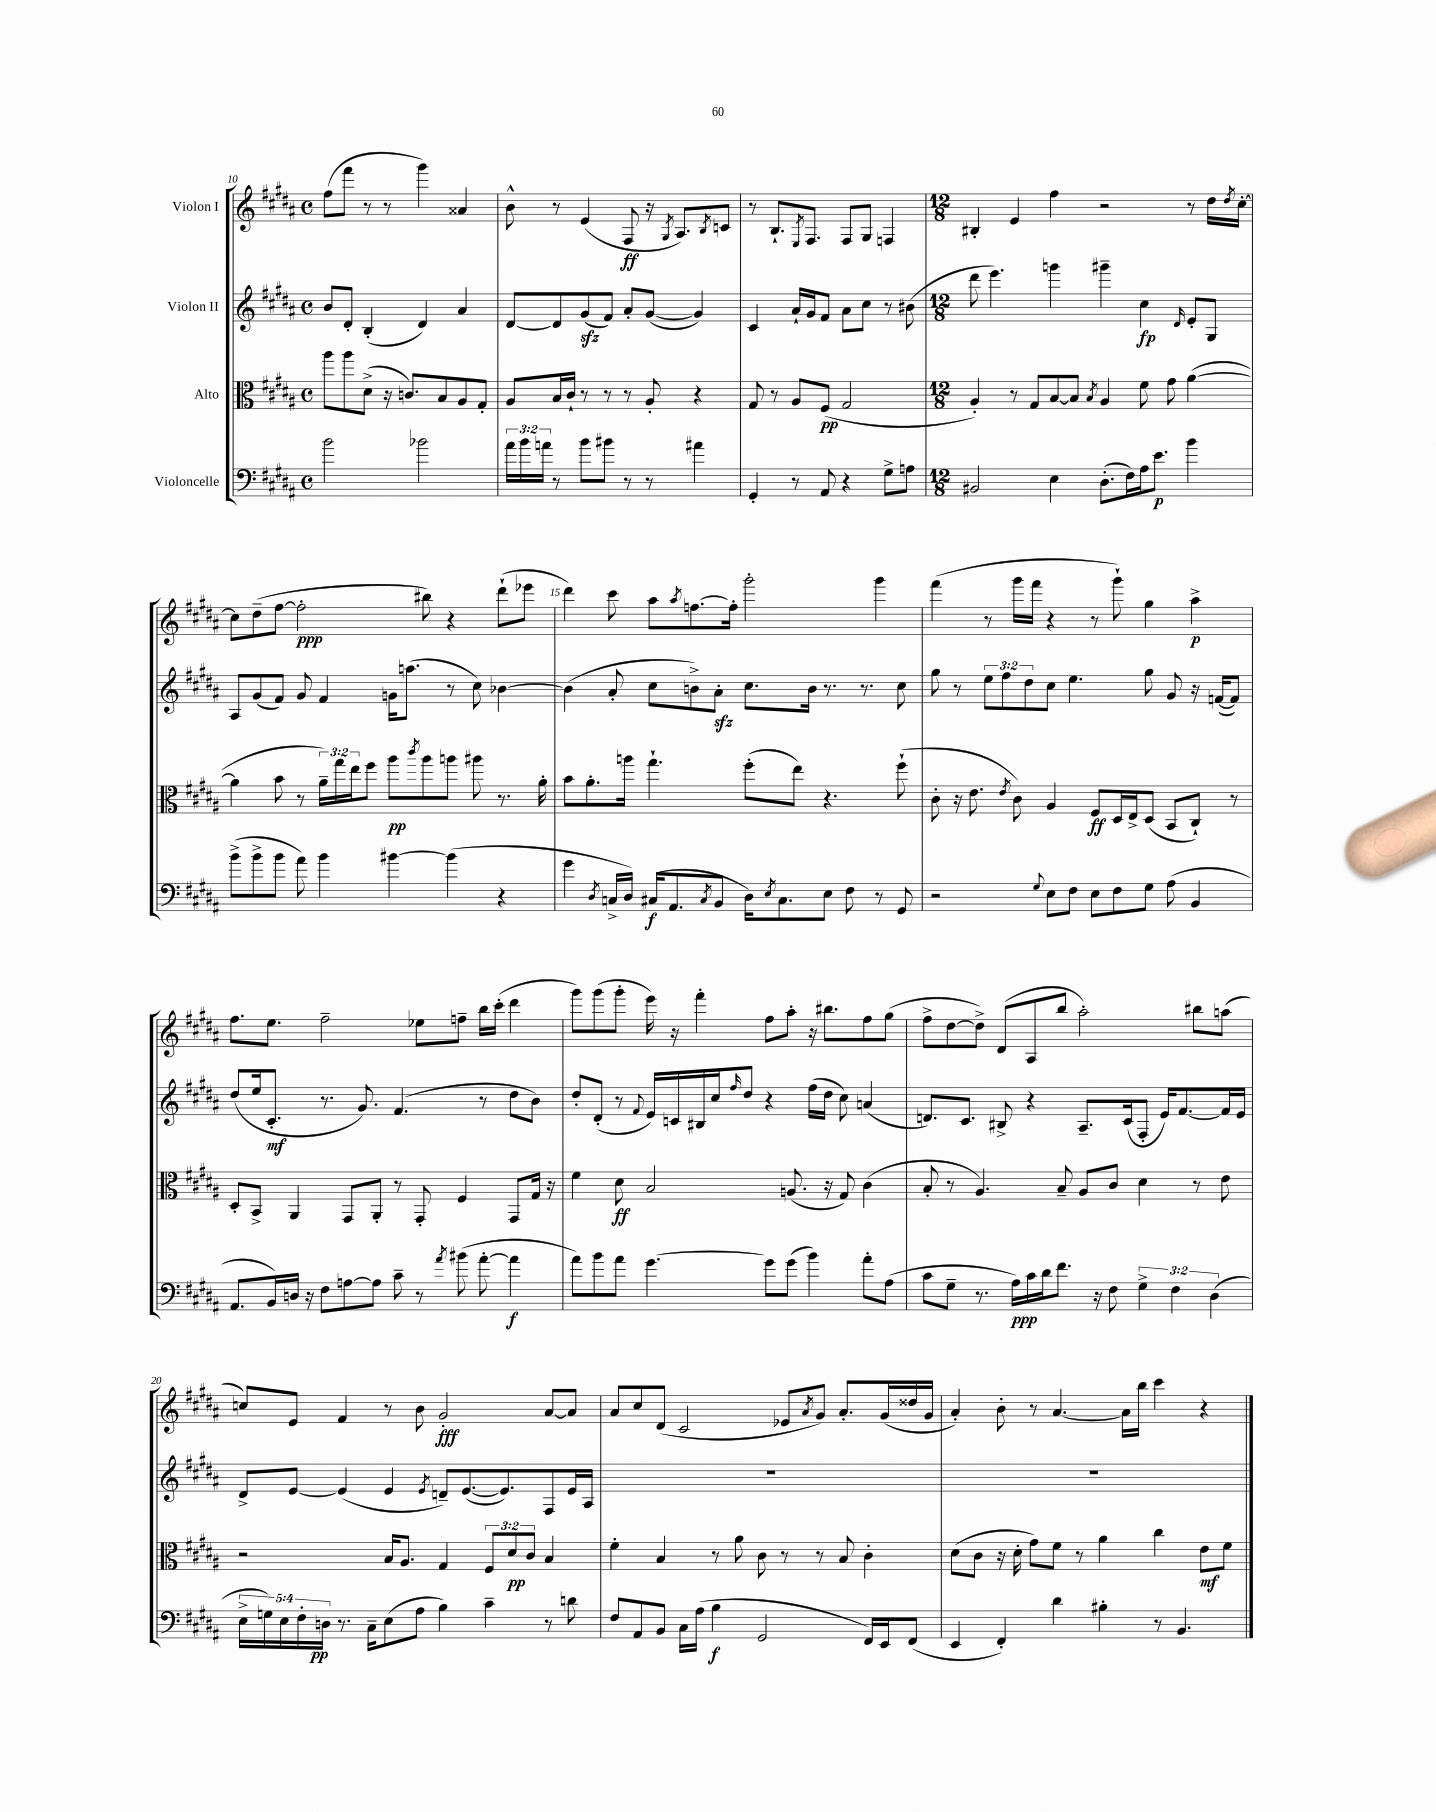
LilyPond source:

<<
\new StaffGroup <<
\new Staff = "s0" \with { instrumentName = "Violon I" } {
    \clef treble \key b \major \defaultTimeSignature \time 4/4
    fis''8( fis'''8 r8 r8 gis'''4) aisis'4 |
    b'8-^ r8 e'4( fis8\ff r16 \acciaccatura { gis8 } ais8.) \acciaccatura { b8 } c'8 |
    r8 b8.-! \acciaccatura { e8 } fis8. fis8 gis8 f4 |
    \numericTimeSignature \time 12/8 bis4-. e'4 fis''4 r2 r8 dis''16 \acciaccatura { dis''8 } cis''16~-. |
    cis''8 dis''8--( fis''8~ fis''2-.\ppp bis''8) r4 dis'''8-!( ees'''8 |
    dis'''4) cis'''8 ais''8 \acciaccatura { ais''8 } f''8.~ f''16-. gis'''2-. gis'''4 |
    fis'''4( r8 gis'''16 fis'''16 r4 r8 gis'''8-!) gis''4 ais''4->\p |
    fis''8. e''8. fis''2-- ees''8 f''8-- b''16 cis'''16-.( dis'''4 |
    gis'''8) gis'''8( gis'''8-. e'''16) r16 fis'''4-. fis''8 ais''8-. r16 bis''8. fis''8 gis''8( |
    fis''8-> dis''8~ dis''8->) dis'8( ais8 b''8 ais''2-.) bis''8 a''8( |
    c''8) e'8 fis'4 r8 b'8 gis'2-.\fff ais'8~ ais'8 |
    ais'8 cis''8 dis'8( cis'2 ees'8 \acciaccatura { ais'8 } gis'8) ais'8.-. gis'16( disis''16 gis'16 |
    ais'4-.) b'8-. r8 ais'4.~ ais'16 b''16 cis'''4 r4 \bar "|." |
}
\new Staff = "s1" \with { instrumentName = "Violon II" } {
    \clef treble \key b \major \defaultTimeSignature \time 4/4 \override Staff.TupletNumber.text = #tuplet-number::calc-fraction-text
    b'8 dis'8-. b4-.( dis'4) ais'4 |
    dis'8~ dis'8 gis'8\sfz( fis'8) ais'8-. gis'8~( gis'4) |
    cis'4 ais'16-! gis'16 fis'8 ais'8 cis''8 r8 bis'8( |
    \numericTimeSignature \time 12/8 dis'''8 e'''4.) g'''4 gis'''4-- cis''4\fp \grace { dis'16 } e'8-. gis8 |
    ais8 gis'8( fis'8) gis'8 fis'4 g'16 a''8.( r8 cis''8) bes'4~ |
    bes'4( ais'8-. cis''8 b'8->) ais'8-.\sfz cis''8. b'16 r8. r8. cis''8 |
    gis''8 r8 \tuplet 3/2 { e''8 fis''8 dis''8 } cis''8 e''4. gis''8 gis'8 r16 f'16~( f'8) |
    dis''8( e''16 cis'8.-.\mf r8. gis'8.) fis'4.( r8 dis''8 b'8) |
    dis''8-. dis'8-.( r8 \appoggiatura { fis'8 } e'16) c'16 bis16 cis''16 \grace { fis''16 } dis''8 r4 fis''16( dis''16 cis''8) a'4( |
    d'8.) cis'8. bis8-> r4 ais8.-- cis'16( fis8-. e'16) fis'8.~ fis'16 e'16 |
    dis'8-> e'8~ e'4( e'4 \acciaccatura { e'8 } d'8--) e'8.~( e'8.) fis8 e'16 ais16 |
    R1. |
    R1. \bar "|." |
}
\new Staff = "s2" \with { instrumentName = "Alto" } {
    \clef alto \key b \major \defaultTimeSignature \time 4/4 \override Staff.TupletNumber.text = #tuplet-number::calc-fraction-text
    ais''8 ais''8 dis'8->( r16 c'8.) b8 ais8 gis8-. |
    ais8 b16 cis'16-! r8 r8 r8 ais8-. r4 |
    gis8 r8 ais8 fis8\pp( gis2 |
    \numericTimeSignature \time 12/8 ais4-.) r8 gis8 b8~ b8 \acciaccatura { b8 } ais4 fis'8 gis'8 ais'4~( |
    ais'4 b'8 r8 \tuplet 3/2 { ais'16--) gis''16 e''16 } fis''8 ais''8\pp \acciaccatura { cis'''8 } ais''8 a''8 ais''8 r8. ais'16-. |
    b'8 ais'8.-. a''16 gis''4.-! fis''8-.( e''8) r4. fis''8-!( |
    cis'8-. r16 e'8. \acciaccatura { e'8 } cis'8) ais4 fis8\ff dis16 e16-> dis8( b,8 cis8-!) r8 |
    dis8-. b,8-> ais,4 gis,8 ais,8-. r8 gis,8-. fis4 gis,8 gis16 r16 |
    fis'4 dis'8\ff b2 a8.( r16 gis8) cis'4( |
    b8-. r8 ais4.) b8-- ais8 cis'8 dis'4 r8 e'8 |
    r2 b16 ais8. gis4 \tuplet 3/2 { fis8 dis'8\pp cis'8 } b4 |
    fis'4-. b4 r8 ais'8 cis'8 r8 r8 b8 cis'4-. |
    dis'8( cis'8 r16 dis'16-. gis'8) fis'8 r8 ais'4 cis''4 e'8\mf fis'8 \bar "|." |
}
\new Staff = "s3" \with { instrumentName = "Violoncelle" } {
    \clef bass \key b \major \defaultTimeSignature \time 4/4 \override Staff.TupletNumber.text = #tuplet-number::calc-fraction-text
    b'2 bes'2 |
    \tuplet 3/2 { ais'16 b'16 a'16 } r8 b'8 bis'8 r8 r8 ais'4 |
    gis,4-. r8 ais,8 r4 gis8-> a8 |
    \numericTimeSignature \time 12/8 bis,2 e4 dis8.-.( fis16) ais16 e'8.\p b'4 |
    b'8->( b'8-> b'8 ais'8) b'4 bis'4~ bis'4( r4 |
    gis'4 \acciaccatura { dis8 } c16-> dis16) cis16\f( ais,8. \acciaccatura { cis8 } b,8 dis16) \acciaccatura { e8 } cis8. e8 fis8 r8 gis,8 |
    r2 \appoggiatura { gis8 } e8 fis8 e8 fis8 gis8 ais8( b,4 |
    ais,8. b,16) d16 r16 fis8 a8~ a8 cis'8-- r8 \acciaccatura { ais'8 } bis'8( ais'8~-. ais'4\f |
    ais'8) b'8 ais'8 gis'4.~ gis'8 gis'8( b'4) ais'8-. ais8( |
    cis'8 gis8-- r8. ais16\ppp) cis'16 dis'16 fis'8. r16 fis8 \tuplet 3/2 { gis4-> fis4 dis4( } |
    \tuplet 5/4 { e16-> g16) e16 fis16-. d16\pp } r8. cis16-- e8( ais8 b4) cis'4-- r8 d'8 |
    fis8 ais,8 b,8 cis16 ais16( b4\f gis,2 fis,16) e,16 fis,8( |
    e,4 fis,4-.) dis'4 bis4-. r8 b,4. \bar "|." |
}
>>
>>
\layout { \context { \Score currentBarNumber = #10 \override BarNumber.break-visibility = ##(#f #t #t) barNumberVisibility = #(every-nth-bar-number-visible 5) } }
